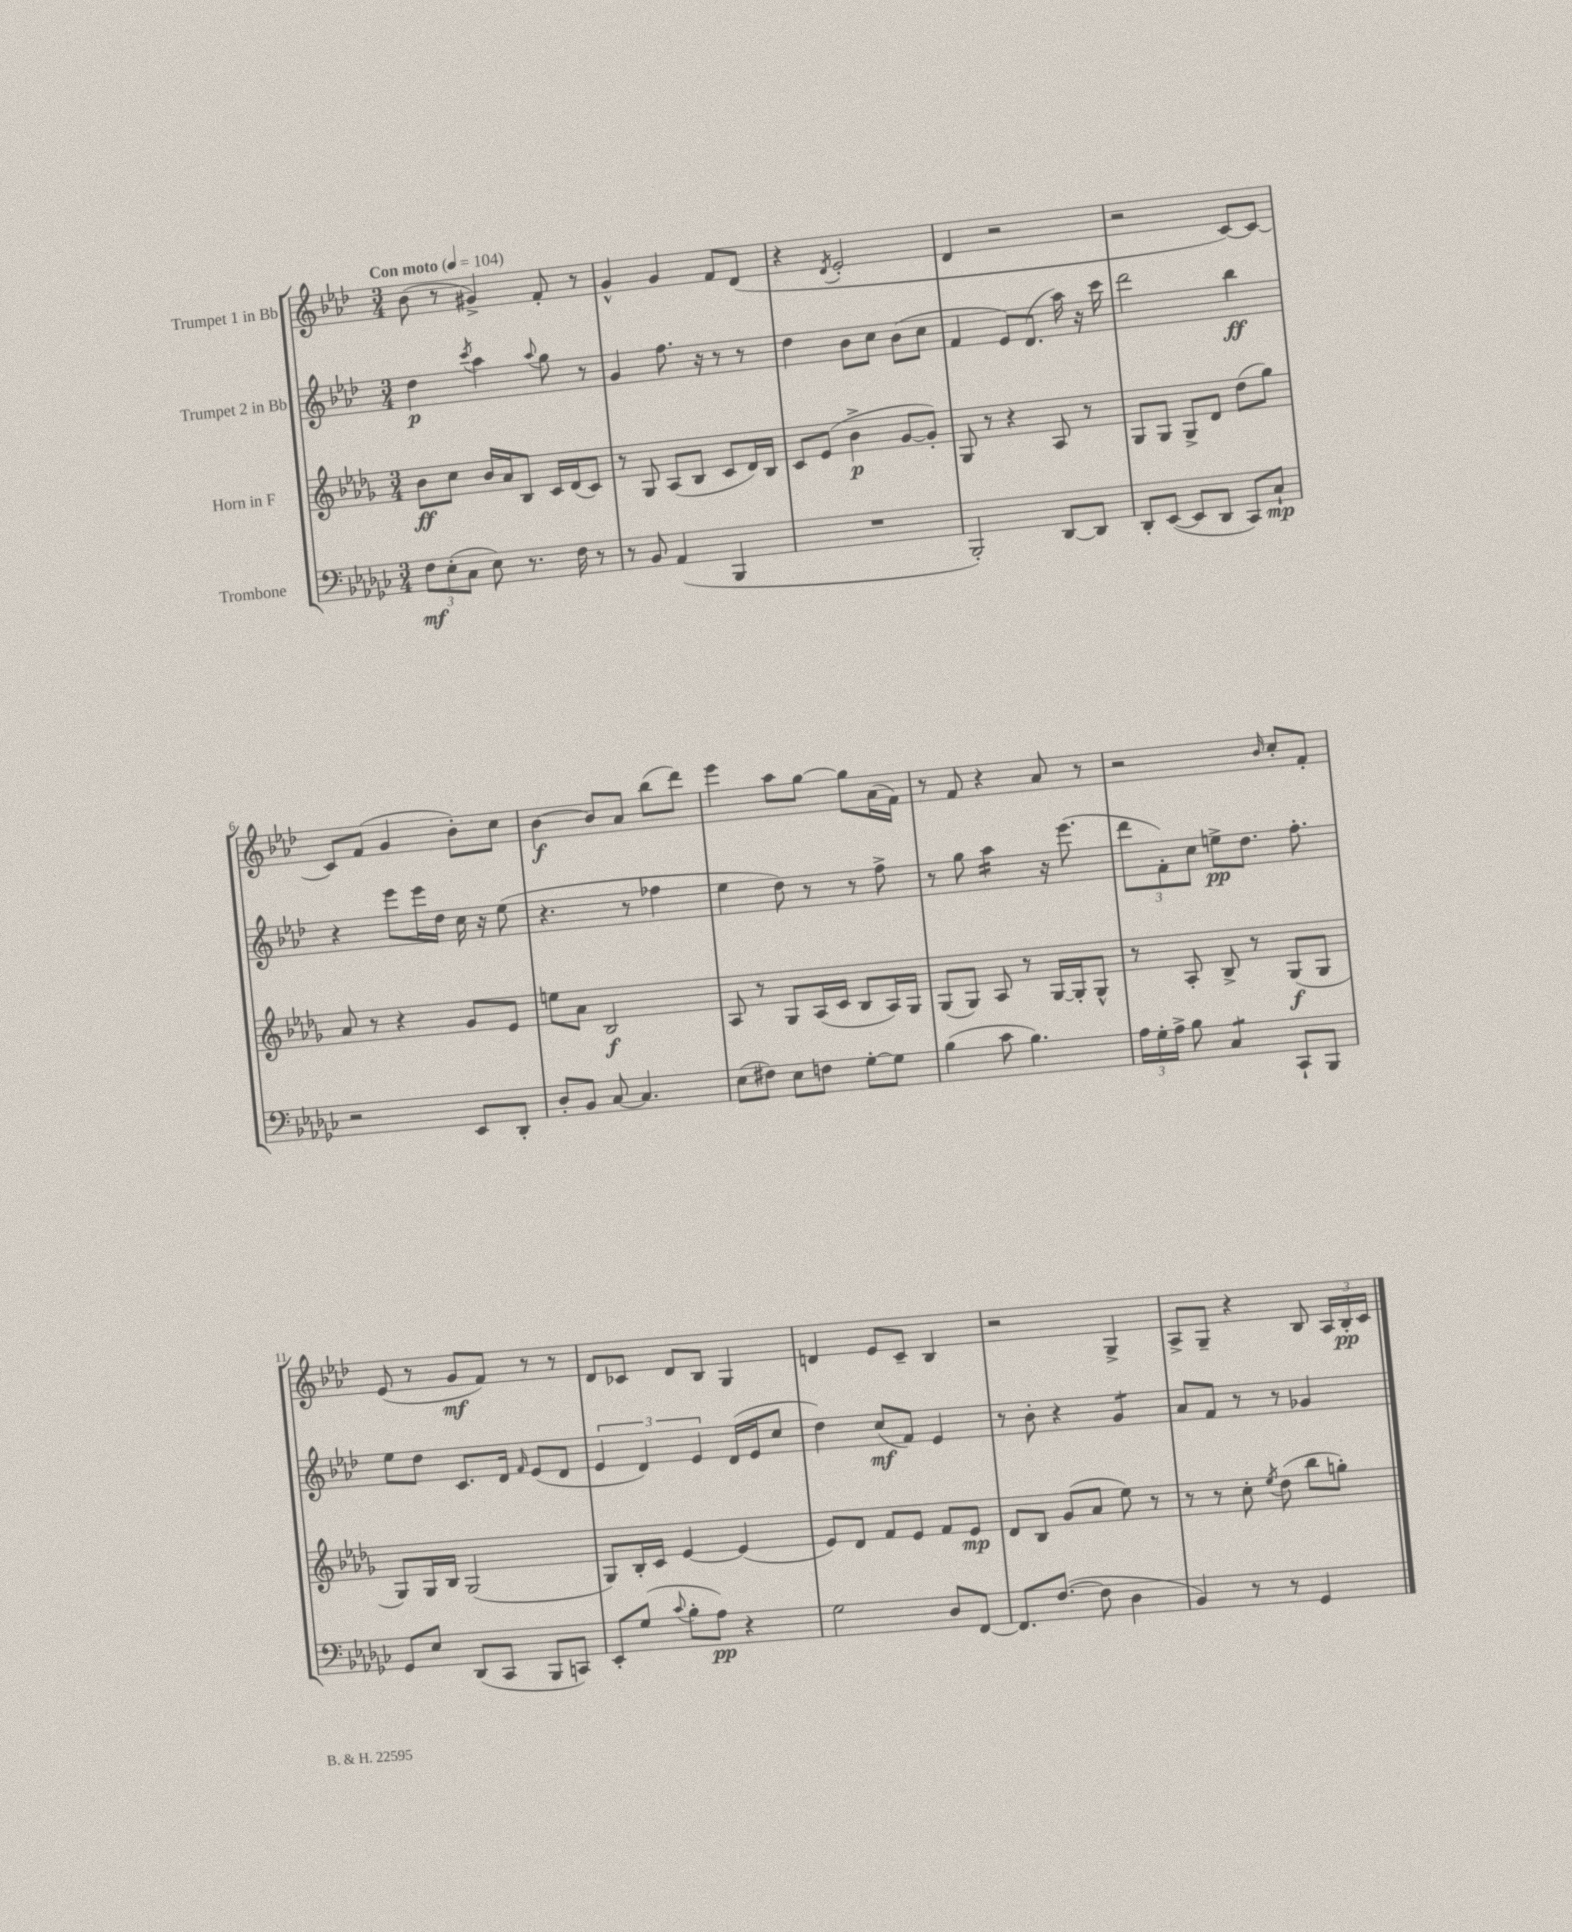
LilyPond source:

<<
\new StaffGroup <<
\new Staff = "s0" \with { instrumentName = "Trumpet 1 in Bb" } {
    \clef treble \key aes \major \numericTimeSignature \time 3/4 \tempo "Con moto" 4 = 104
    \autoBeamOff bes'8( r8 gis'4->) f'8-. r8 |
    g'4-^ g'4 f'8[ des'8]( |
    r4 \acciaccatura { des'8 } ees'2-. |
    des'4 r2 |
    r2 c'8[~) c'8]~ |
    c'8[ f'8]( g'4 bes'8[-.) c''8] |
    bes'4~\f bes'8[ aes'8] bes''8[( des'''8]) |
    ees'''4 aes''8[ g''8]~ g''8[ aes'16( f'16]) |
    r8 f'8 r4 aes'8 r8 |
    r2 \grace { bes'16 } c''8[-. f'8]-. |
    ees'8( r8 g'8[\mf f'8]) r8 r8 |
    des'8[ ces'8] des'8[ bes8] g4 |
    d'4 ees'8[ c'8]-- bes4 |
    r2 g4-> |
    aes8[-> g8]-- r4 bes8 \tuplet 3/2 { aes16[ bes16-.\pp c'16] } \bar "|." |
}
\new Staff = "s1" \with { instrumentName = "Trumpet 2 in Bb" } {
    \clef treble \key aes \major \numericTimeSignature \time 3/4
    \autoBeamOff des''4\p \acciaccatura { c'''8 } aes''4 \appoggiatura { aes''8 } g''8 r8 |
    g'4 f''8. r16 r8 r8 |
    des''4 bes'8[ c''8] bes'8[( c''8] |
    f'4 ees'8[) des'8.]( aes''16) r16 c'''16 |
    des'''2 bes''4\ff |
    r4 ees'''8[ ees'''16 des''16] c''16 r16 ees''8( |
    r4. r8 fes''4 |
    ees''4 des''8) r8 r8 f''8-> |
    r8 g''8 aes''4:16 r16 ees'''8.( |
    \tuplet 3/2 { des'''8[ f'8-.) c''8] } e''8[->\pp des''8.] f''8.-. |
    ees''8[ des''8] c'8.[ des'16] \grace { f'16 } ees'8[( des'8] |
    \tuplet 3/2 { ees'4 des'4) ees'4 } des'16[( ees'16 c''8] |
    des''4) c''8[\mf( f'8]) ees'4 |
    r8 bes'8-. r4 g'4:8 |
    aes'8[ f'8] r8 r8 ges'4 \bar "|." |
}
\new Staff = "s2" \with { instrumentName = "Horn in F" } {
    \clef treble \key des \major \numericTimeSignature \time 3/4
    \autoBeamOff bes'8[\ff c''8] bes'16[ aes'16 bes8] c'16[ des'16( c'8]) |
    r8 ges8 aes8[( bes8] c'8[ des'16) bes16] |
    c'8[ ees'8]( bes'4->\p ges'8[~ ges'8]-.) |
    ges8 r8 r4 aes8 r8 |
    ges8[ ges8] ges8[-> des'8] des''8[( ges''8]) |
    aes'8 r8 r4 ges'8[ ees'8] |
    e''8[ aes'8] bes2\f |
    aes8 r8 ges8[ aes16( c'16] bes8[ aes16) ges16] |
    ges8[( ges8]) aes8 r8 ges16[~ ges16-. ges8]-^ |
    r8 aes8-. bes8-> r8 ges8[\f( ges8] |
    ges8[) ges16 bes16] ges2( |
    ges8[) bes16-. c'16] ees'4~ ees'4( |
    ees'8[) des'8] f'8[ ees'8] f'8[ ees'8]\mp |
    des'8[ bes8] ges'8[( aes'8] ees''8) r8 |
    r8 r8 c''8-. \acciaccatura { ees''8 } des''8( bes''8[ g''8]-.) \bar "|." |
}
\new Staff = "s3" \with { instrumentName = "Trombone" } {
    \clef bass \key ges \major \numericTimeSignature \time 3/4
    \autoBeamOff \tuplet 3/2 { f8[\mf ees8-.( ces8] } ees8) r8. f16 r8 |
    r8 bes,8 aes,4( bes,,4 |
    R2. |
    bes,,2-.) des,8[~ des,8] |
    des,8[-. ees,8]~( ees,8[ des,8] ces,8[) ces8]-!\mp |
    r2 ees,8[ des,8]-. |
    des8[-. bes,8] ces8~ ces4. |
    ees8[( fis8]) ees8[ f8] ges8[~-. ges8] |
    bes4( ces'8 bes4.) |
    \tuplet 3/2 { aes16[ ges16-. aes16]-> } bes8 ces4:8 ces,8[-! bes,,8] |
    ges,8[ ees8] des,8[( ces,8] bes,,8[ c,8]) |
    ees,8[-. ges8]( \appoggiatura { ces'8 } bes8[-. aes8]\pp) r4 |
    ges2 des8[ f,8]~ |
    f,8.[ f8.]~( f8 des4 |
    bes,4) r8 r8 ges,4 \bar "|." |
}
>>
>>
